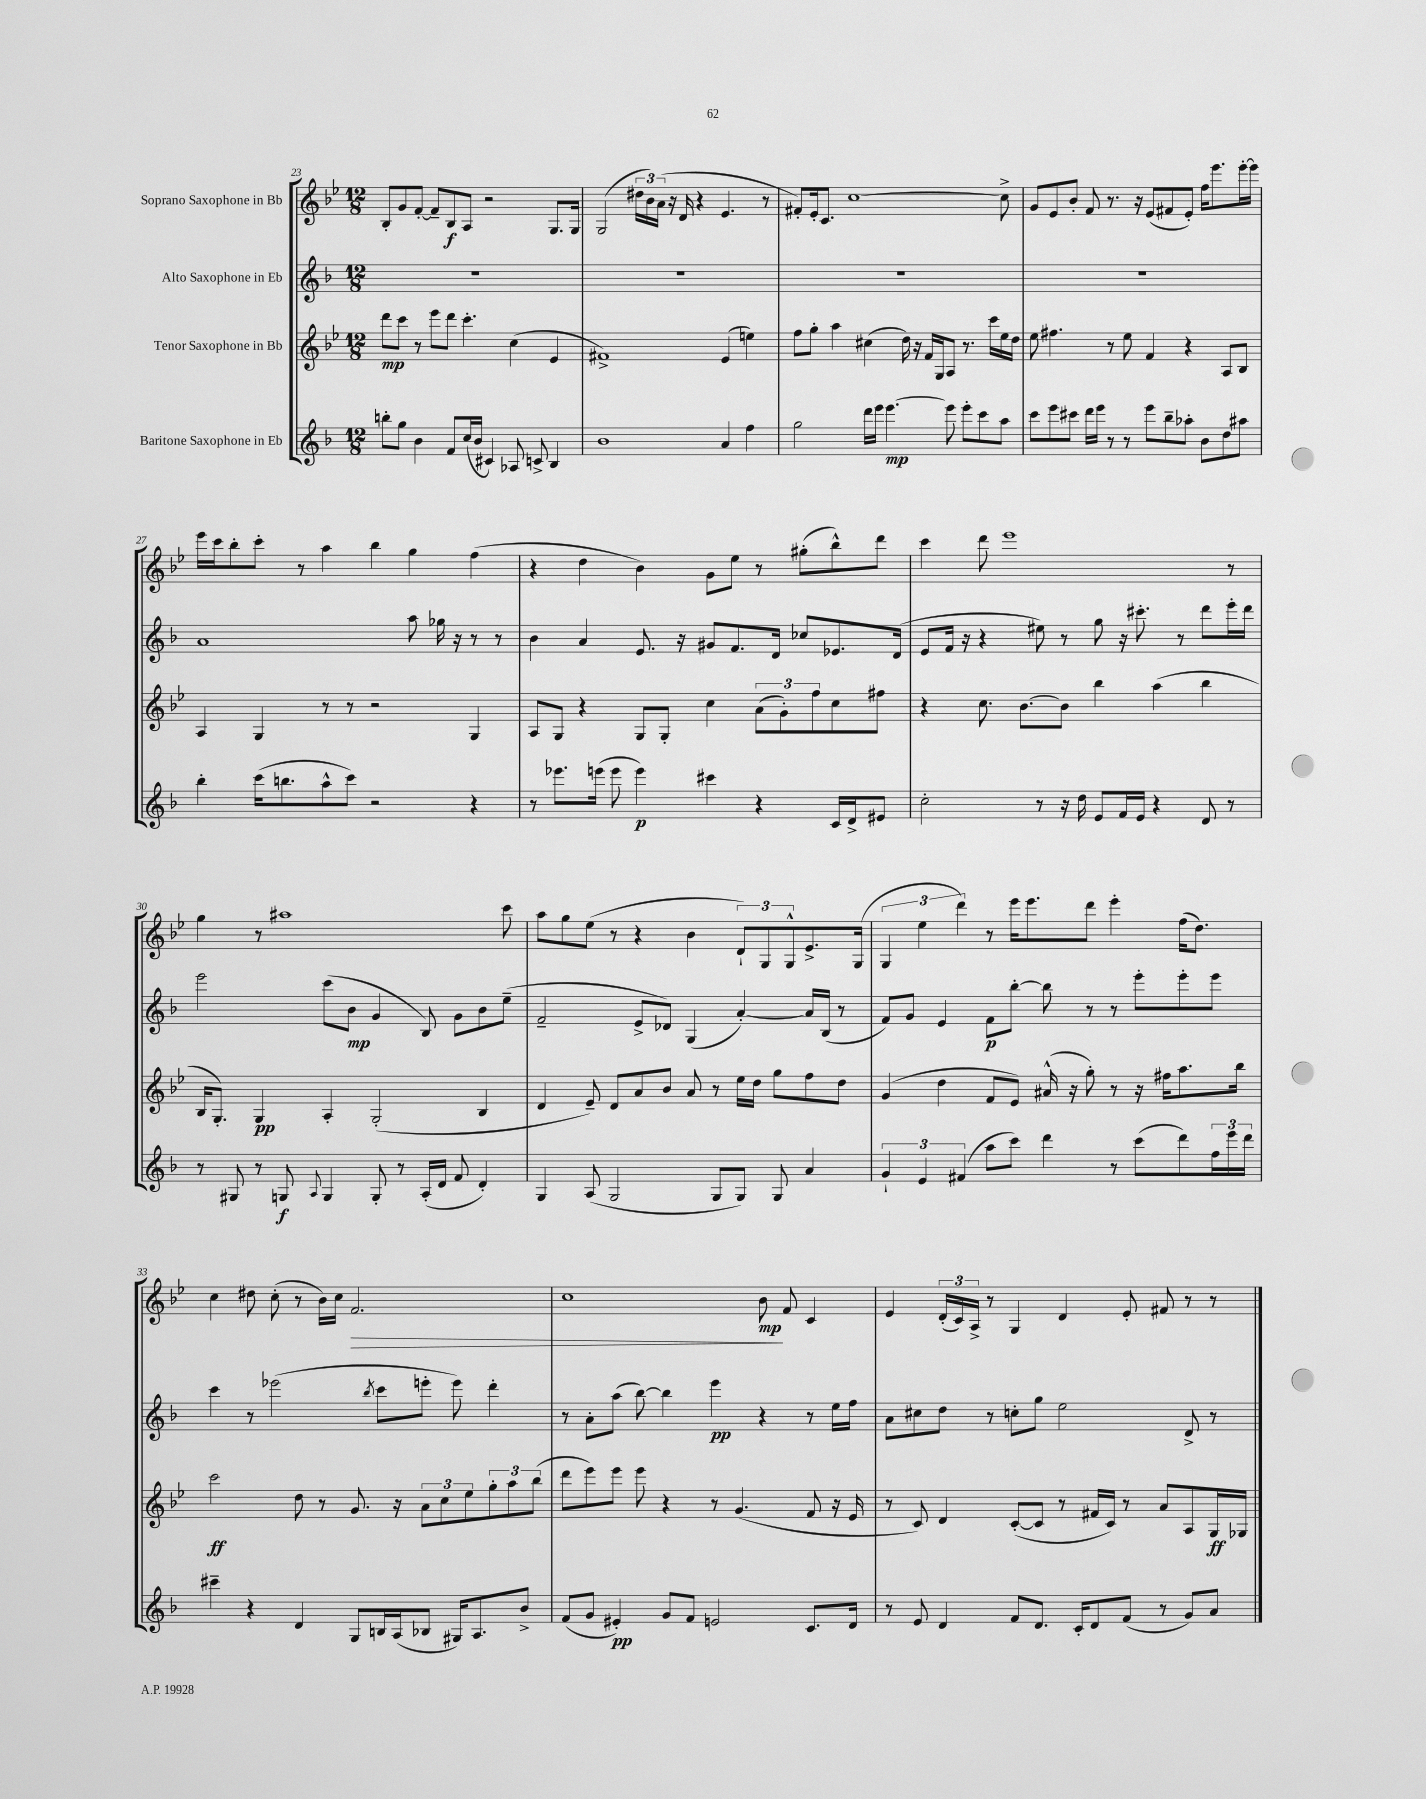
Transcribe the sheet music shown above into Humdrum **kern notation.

**kern	**kern	**kern	**kern
*staff4	*staff3	*staff2	*staff1
*clefG2	*clefG2	*clefG2	*clefG2
*k[b-]	*k[b-e-]	*k[b-]	*k[b-e-]
*M12/8	*M12/8	*M12/8	*M12/8
8bb'	8ddd	1.r	8B-'
8gg	8ccc	.	8g
4b-	8r	.	[8f'
.	8eee-	.	8f~]
8f	8ddd	.	8B-
(16cc	4.ccc'	.	8A
16b-	.	.	.
4c#)	.	.	2r
8A-	(4cc	.	.
8c^	.	.	.
4B-	4e-	.	8.G
.	.	.	16G
=	=	=	=
1b-	1f#^)	1.r	(2G
.	.	.	24dd#
.	.	.	24b-)
.	.	.	(24a
.	.	.	16r
.	.	.	16d
.	.	.	4r
4a	(4e-	.	4.e-
4ff	4ee)	.	.
.	.	.	8r
=	=	=	=
2gg	8ff	1.r	8f#')
.	8gg'	.	16e-'
.	.	.	8.c
.	4aa	.	.
.	.	.	[1cc
16ddd	(4cc#	.	.
16eee	.	.	.
[4.eee	.	.	.
.	16dd)	.	.
.	16r	.	.
.	16f	.	.
.	16G	.	.
8eee]	8A	.	.
8eee'	8.r	.	.
8ccc	.	.	.
.	16ccc	.	.
8aa	16ee-	.	8cc^]
.	16dd	.	.
=	=	=	=
8ccc	8ee-	1.r	8g
8eee	4.ff#	.	8e-
8ccc#	.	.	8b-'
16ddd	.	.	8f
16eee	.	.	.
8r	8r	.	8.r
8r	8ee-	.	.
.	.	.	16r
8eee	4f	.	(8e-
8bb-~	.	.	8f#
8aa-'	4r	.	8e-')
8b-	.	.	16ff
.	.	.	8.eee-
8dd	8A	.	.
8aa#	8B-	.	[16eee-'
.	.	.	16eee-]
=	=	=	=
4bb-'	4A	1a	16eee-
.	.	.	16ccc
.	.	.	8bb-'
(16ccc	4G	.	8ccc'
8.bb	.	.	.
.	.	.	8r
8aa^^	8r	.	4aa
8ccc)	8r	.	.
2r	2r	.	4bb-
.	.	8aa	4gg
.	.	16gg-	.
.	.	16r	.
4r	4G	8r	(4ff
.	.	8r	.
=	=	=	=
8r	8A	4b-	4r
8.eee-	8G	.	.
.	4r	4a	4dd
(16eee	.	.	.
8eee	.	.	.
4eee)	8G	8.e	4b-)
.	8G'	.	.
.	.	16r	.
4ccc#	4cc	8g#	8g
.	.	8.f	8ee-
4r	(12a	.	8r
.	.	16d	.
.	12g')	.	.
.	.	8cc-	(8gg#'
.	12ff	.	.
16c	8cc	8.e-	8bb-^^)
16d^	.	.	.
8e#	8ff#	.	8ddd
.	.	(16d	.
=	=	=	=
2cc'	4r	8e	4ccc
.	.	16f	.
.	.	16r	.
.	8.cc	4r	8ddd
.	.	.	1eee-
.	[8.b-	.	.
8r	.	8ee#)	.
16r	8b-]	8r	.
16dd	.	.	.
8e	4bb-	8gg	.
16f	.	16r	.
16e	.	8.ccc#'	.
4r	(4aa	.	.
.	.	8r	.
8d	4bb-	8ddd	.
8r	.	16eee'	8r
.	.	16ddd	.
=	=	=	=
8r	16B-	2eee	4gg
.	8.G')	.	.
8G#	.	.	.
8r	4G	.	8r
8G	.	.	1aa#
8qqA	.	.	.
4G	4A'	(8ccc	.
.	.	8b-	.
8G'	(2G'	4g	.
8r	.	.	.
(16A'	.	8B-)	.
16d	.	.	.
8f	.	8g	.
4d')	4B-	8b-	.
.	.	(8ee~	8ccc
=	=	=	=
4G	4d	2f~	8aa
.	.	.	8gg
(8A	8e-~)	.	(8ee-
2G	8d	.	8r
.	8a	8e^	4r
.	8b-	8d-)	.
.	8a	(4G	4b-
8G	8r	.	.
8G)	16ee-	[4a')	12d`)
.	16dd	.	.
.	.	.	12G
8G	8gg	.	.
.	.	.	12G^^
4a	8ff	16a]	8.e-^
.	.	(16B-	.
.	8dd	8r	.
.	.	.	(16G
=	=	=	=
6g`	(4g	8f)	6G
.	.	8g	.
6e	.	.	6ee-
.	4dd	4e	.
(6f#	.	.	6ddd)
8aa	8f	8f	8r
8ccc)	8e-)	[8bb-'	16eee-
.	.	.	8.eee-
4ddd	(16a#^^	8bb-]	.
.	16r	.	.
.	8gg')	8r	8ddd
8r	8r	8r	4eee-'
(8ccc	16r	8eee'	.
.	16ff#	.	.
8ddd)	8.aa	8eee'	(16ff
.	.	.	8.dd)
24ff	.	8eee	.
24eee	.	.	.
.	16bb-	.	.
24ddd	.	.	.
=	=	=	=
4ccc#~	2ccc	4ccc	4cc
4r	.	8r	8dd#
.	.	(2eee-	(8cc'
4d	8dd	.	8r
.	8r	.	16b-)
.	.	.	16cc
8G	8.g	.	2.f
.	.	8qbb-	.
16B	.	8ccc	.
(16A	16r	.	.
8B-	12a	8eee'	.
.	12cc	.	.
16G#)	.	8eee)	.
.	12ee-	.	.
8.A	.	.	.
.	12gg'	4ddd'	.
.	12aa	.	.
8b-^	.	.	.
.	(12bb-	.	.
=	=	=	=
(8f	8ddd	8r	1cc
8g	8eee-)	8a'	.
4e#')	8eee-	(8aa	.
.	8eee-	[8bb-)	.
8g	4r	4bb-]	.
8f	.	.	.
2e	8r	4eee	.
.	(4.g	.	.
.	.	4r	8b-
.	.	.	8f
8.c	8f	8r	4c
.	16r	16ee	.
16d	16e-	16ff	.
=	=	=	=
8r	8r	8a	4e-
8e	8c)	8cc#	.
4d	4d	8dd	(24d'
.	.	.	24c)
.	.	.	24A^
.	.	8r	8r
8f	([8c'	8cc'	4G
8.d	8c]	8gg	.
.	8r	2ee	4d
16c'	.	.	.
8d	16f#	.	.
.	16c)	.	.
(8f	8r	.	8e-'
8r	8a	.	8f#
8g)	8A	8d^	8r
8a	16G	8r	8r
.	16G-	.	.
==	==	==	==
*-	*-	*-	*-
